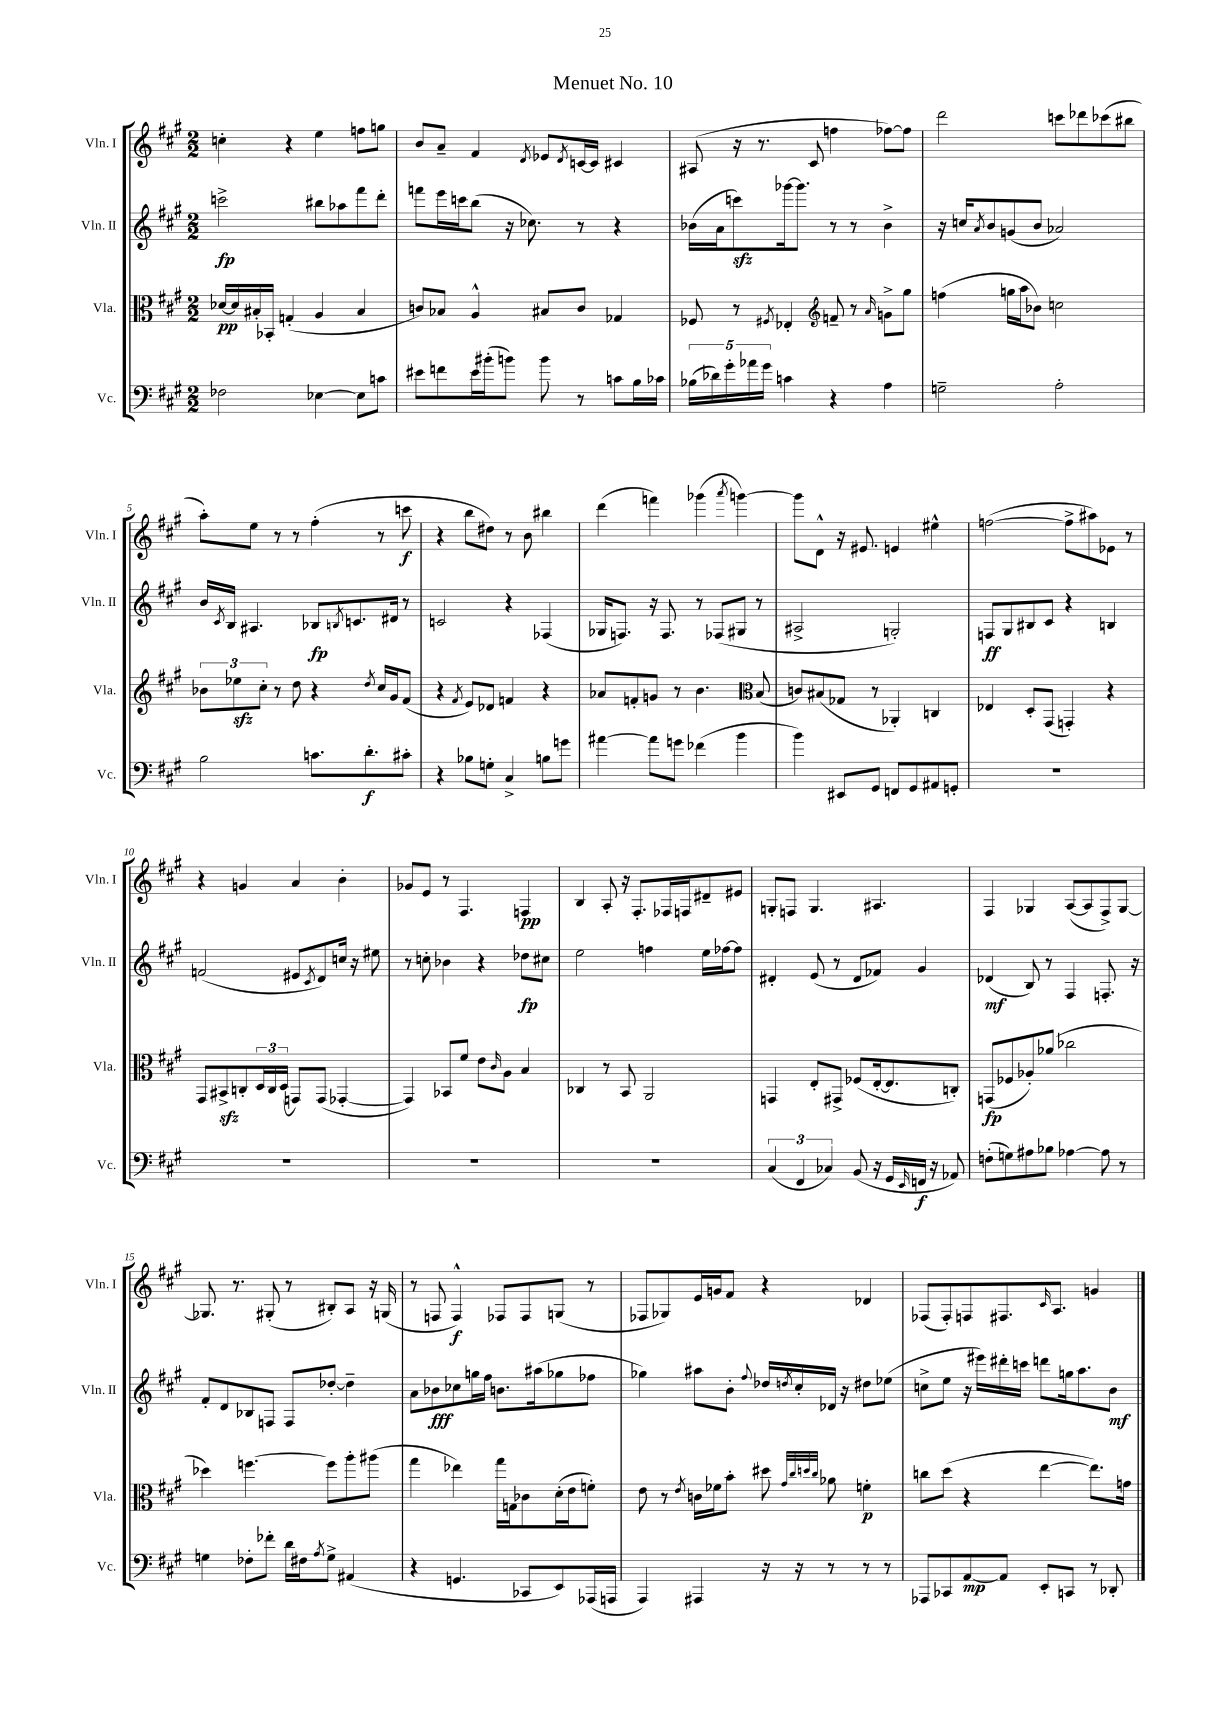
\header { title = "Menuet No. 10" }
<<
\new StaffGroup <<
\new Staff = "s0" \with { instrumentName = "Vln. I" shortInstrumentName = "Vln. I" } {
    \clef treble \key a \major \numericTimeSignature \time 2/2
    c''4-. r4 e''4 f''8 g''8 |
    b'8 a'8-- fis'4 \acciaccatura { d'8 } ees'8 \acciaccatura { d'8 } c'16~ c'16 cis'4 |
    ais8( r16 r8. cis'8 f''4 fes''8~) fes''8 |
    d'''2 c'''8 des'''8 ces'''8( bis''8 |
    a''8-.) e''8 r8 r8 fis''4-.( r8 c'''8\f |
    r4 b''8 dis''8) r8 b'8 bis''4 |
    d'''4( f'''4) ges'''4( \acciaccatura { a'''8 } g'''4~) |
    g'''8 d'8-^ r16 eis'8. e'4 eis''4-^ |
    f''2~( f''8-> ais''8) ees'8 r8 |
    r4 g'4 a'4 b'4-. |
    ges'8 e'8 r8 fis4. f4\pp |
    b4 a8-. r16 fis8.-. fes16 f16 dis'8-- eis'8 |
    g8-. f8 g4. ais4. |
    fis4 ges4 a8~( a8 fis8->) ges8~ |
    ges8. r8. gis8-.( r8 bis8-.) a8 r16 g16( |
    r8 f8 f4-^\f) fes8 fes8 g8( r8 |
    fes8 ges8) e'16 g'16 fis'8 r4 des'4 |
    fes8( fes8-.) f8 fis8. \grace { cis'16 } a8. g'4 \bar "|." |
}
\new Staff = "s1" \with { instrumentName = "Vln. II" shortInstrumentName = "Vln. II" } {
    \clef treble \key a \major \numericTimeSignature \time 2/2
    c'''2->\fp bis''8 aes''8 fis'''8 d'''8-. |
    f'''8 e'''16 c'''16 b''8( r16 ces''8.) r8 r4 |
    bes'16( a'16 c'''8\sfz) ges'''16~ ges'''8. r8 r8 bes'4-> |
    r16 c''16 \acciaccatura { a'8 } b'8 g'8( b'8 aes'2) |
    b'16 \acciaccatura { cis'8 } b16 ais4. bes8\fp \acciaccatura { b8 } c'8. dis'16 r8 |
    c'2 r4 fes4( |
    ges16 f8.) r16 f8. r8 fes8( gis8 r8 |
    ais2-> g2-.) |
    f8\ff gis8 bis8 cis'8 r4 b4 |
    f'2( eis'8 \acciaccatura { cis'8 } d'8) c''16 r16 eis''8 |
    r8 c''8-. bes'4 r4 des''8\fp cis''8 |
    e''2 f''4 e''16 fes''16~ fes''8 |
    dis'4-. e'8( r8 dis'8 fes'8) gis'4 |
    des'4\mf( b8) r8 fis4 f8.-. r16 |
    fis'8-. d'8 bes8 f8 f8 des''8~-. des''4-- |
    a'8 bes'8\fff ces''8 g''16 fis''16 b'8. ais''16( ges''8 fes''8 |
    ges''4) ais''8 b'8-. \appoggiatura { fis''8 } des''16 \acciaccatura { d''8 } cis''16-. des'16 r16 dis''8 ees''8( |
    c''8-> e''8 r16 eis'''16) dis'''16-. c'''16 d'''8 g''16 a''8. b'8\mf \bar "|." |
}
\new Staff = "s2" \with { instrumentName = "Vla." shortInstrumentName = "Vla." } {
    \clef alto \key a \major \numericTimeSignature \time 2/2
    des'16~\pp des'16 bis16-. bes,16-. g4-.( a4 bis4 |
    c'8) bes8 a4-^ bis8 c'8 ges4 |
    fes8 r8 \acciaccatura { fis8 } ees4-. \clef treble f'8-- r8 \grace { a'16 } g'8-> gis''8 |
    f''4( g''16 a''16 bes'8) c''2 |
    \tuplet 3/2 { bes'8 ees''8\sfz cis''8-. } r8 d''8 r4 \acciaccatura { d''8 } cis''16 gis'16 fis'8( |
    r4 \acciaccatura { fis'8 } e'8) des'8 f'4 r4 |
    aes'8 f'8-. g'8 r8 b'4. \clef alto b8( |
    c'8) bis8( ges8 r8 aes,4-.) c4 |
    ees4 d8-. gis,8( g,4-.) r4 |
    gis,8 bis,8->\sfz c8-. \tuplet 3/2 { d16 c16 d16( } g,8) g,8( ges,4~-. |
    ges,4) bes,8 fis'8 e'8 \grace { cis'16 } a8 b4 |
    ces4 r8 b,8 a,2 |
    g,4 e8-. gis,8-> fes8( e16~-. e8. c8-.) |
    g,8\fp( fes8 aes8-.) aes'8( ces''2 |
    des''4) f''4.~ f''8 a''8-. ais''8( |
    gis''4 ees''4) gis''16 g16 ces'8 d'16-.( e'16 f'8-.) |
    e'8 r8 \acciaccatura { e'8 } c'16 fes'16 b'8-. dis''8 \grace { gis'32 cis''32 d''32 cis''32 } aes'8 f'4-.\p |
    c''8 d''8( r4 e''4~ e''8.) g'16 \bar "|." |
}
\new Staff = "s3" \with { instrumentName = "Vc." shortInstrumentName = "Vc." } {
    \clef bass \key a \major \numericTimeSignature \time 2/2
    fes2 ees4~ ees8 c'8 |
    eis'8 f'8 eis'16 bis'16-.( b'8) b'8 r8 c'8 b16 ces'16 |
    \tuplet 5/4 { bes16( des'16) gis'16-. aes'16 gis'16 } c'4 r4 a4 |
    g2-- a2-. |
    b2 c'8. d'8.-.\f cis'8-. |
    r4 bes8 g8-. cis4-> b8 g'8 |
    ais'4~ ais'8 g'8 fes'4( b'4 |
    b'4) eis,8 gis,8 f,8 gis,8 ais,8 g,8-. |
    R1 |
    R1 |
    R1 |
    R1 |
    \tuplet 3/2 { cis4( fis,4 ces4) } b,8( r16 gis,16 \grace { e,16 } f,16\f r16 aes,8) |
    f8-.( g8) ais8 bes8 aes4~ aes8 r8 |
    g4 fes8-. fes'8-. d'16 fis16 \acciaccatura { a8 } g8-> ais,4( |
    r4 g,4. ces,8 e,8) aes,,16( a,,16 |
    a,,4) ais,,4 r16 r16 r8 r8 r8 |
    aes,,8 ces,8 a,8~\mp a,8 e,8-. c,8 r8 des,8-. \bar "|." |
}
>>
>>
